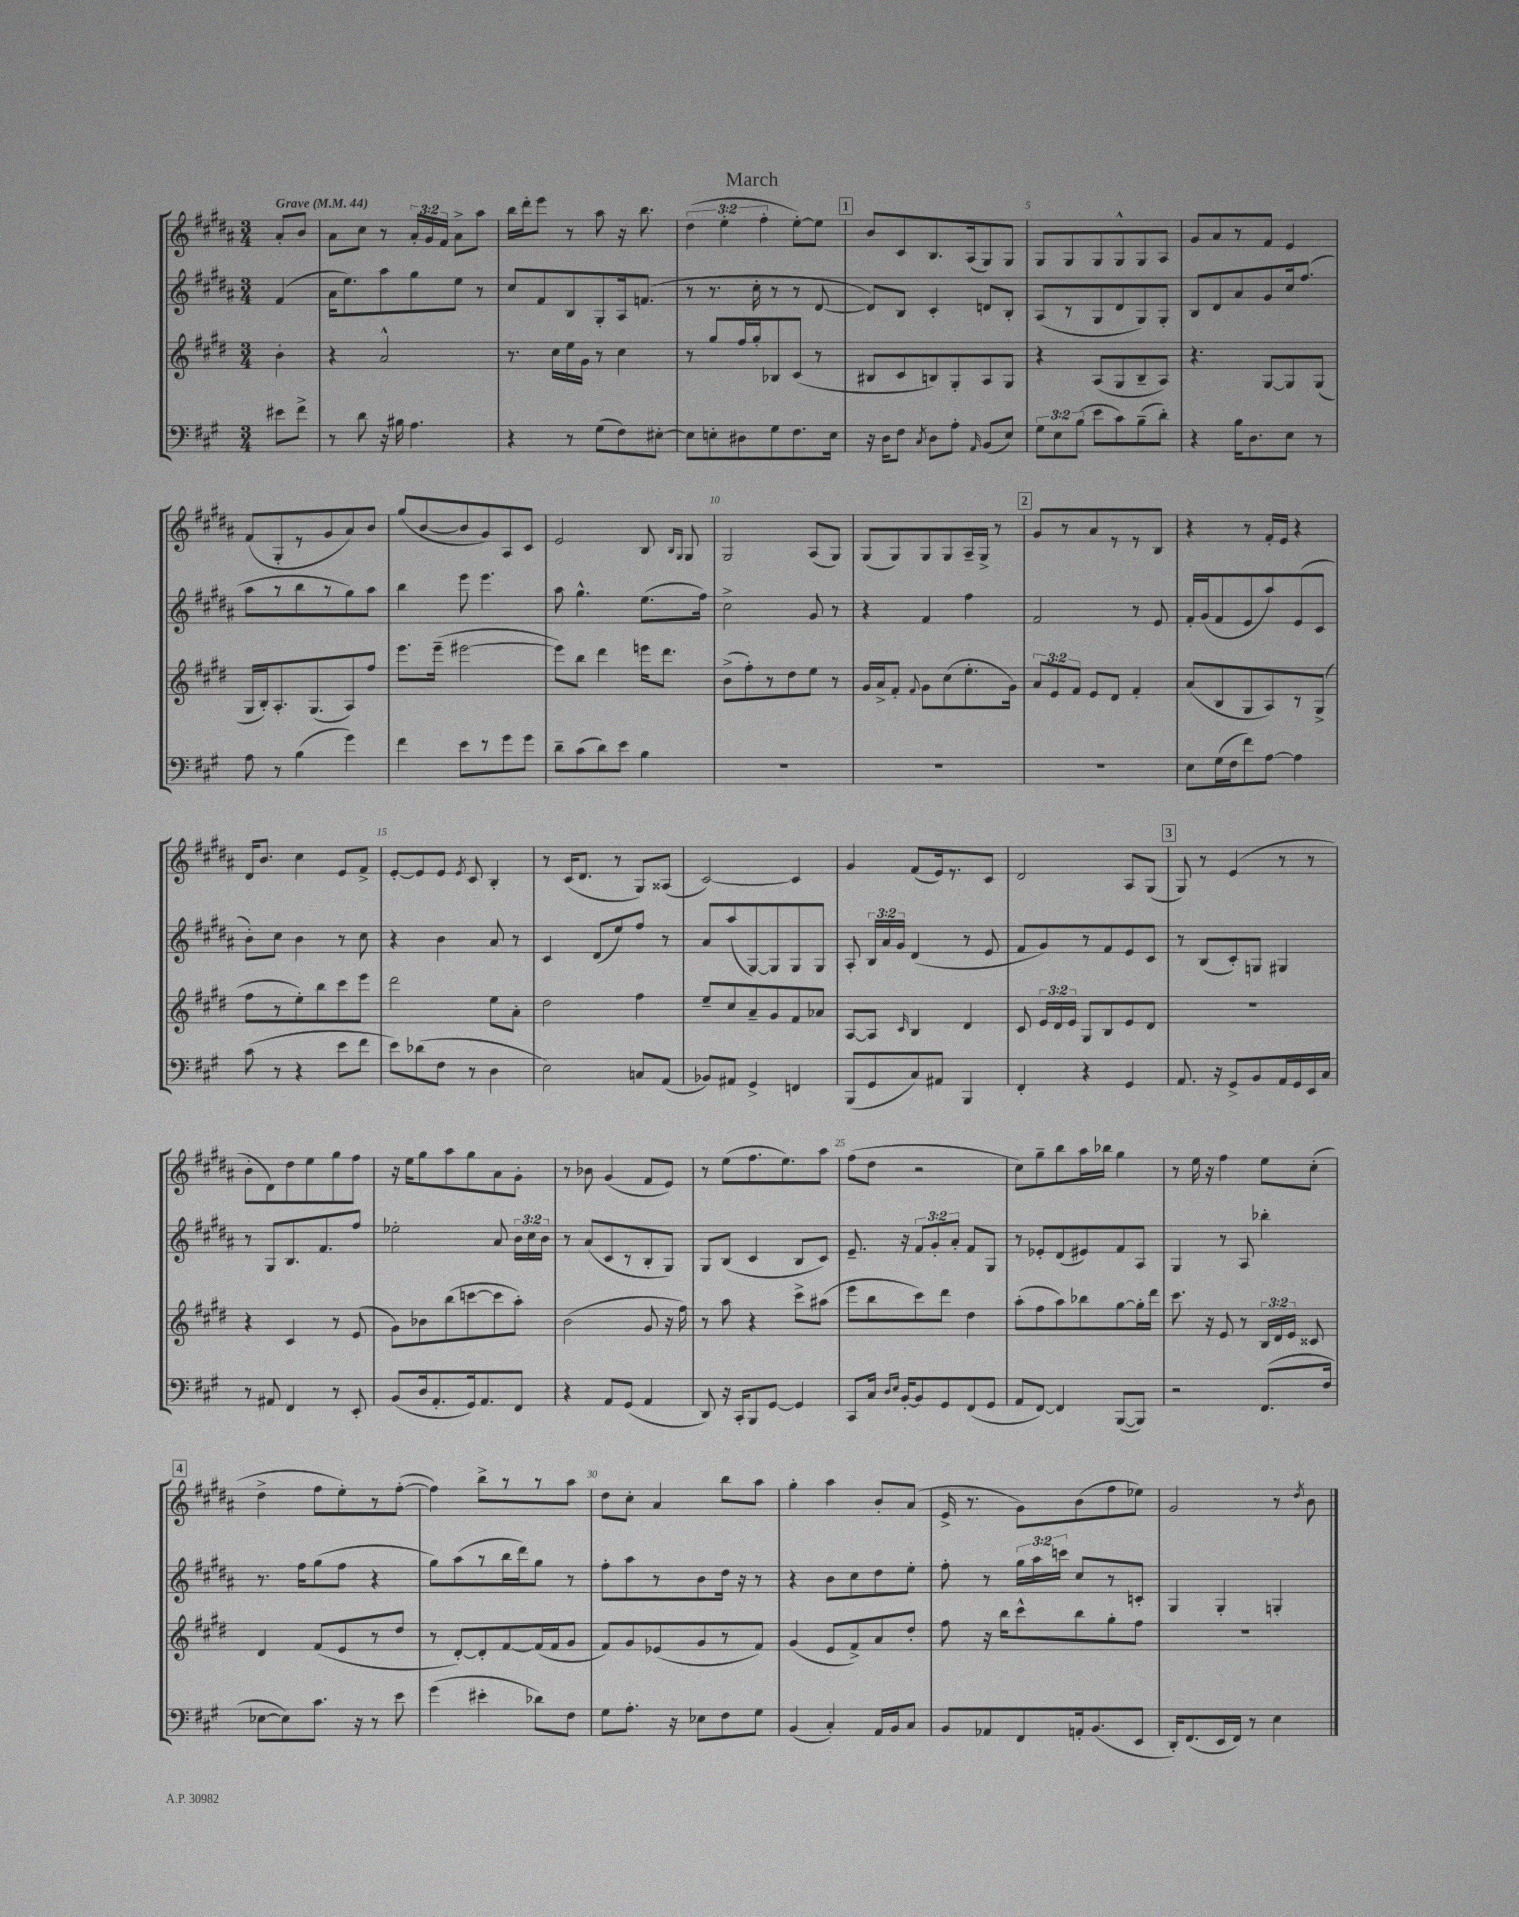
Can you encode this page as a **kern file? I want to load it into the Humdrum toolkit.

**kern	**kern	**kern	**kern
*part4	*part3	*part2	*part1
*staff4	*staff3	*staff2	*staff1
*clefF4	*clefG2	*clefG2	*clefG2
*k[f#c#g#]	*k[f#c#g#d#]	*k[f#c#g#d#a#]	*k[f#c#g#d#a#]
*M3/4	*M3/4	*M3/4	*M3/4
*MM44	*MM44	*MM44	*MM44
=	=	=	=
!	!	!	!LO:TX:a:B:t=Grave
8e#X\L	4b'\	(4f#/	8a#'/L
8f#^\J	.	.	8b/J
=1	=1	=1	=1
8r	4r	16a#\KL	8a#\L
.	.	8.ee\)	.
8d\	.	.	8cc#\J
16r	2a^^/	8aa#\	8r
16B#X\	.	.	.
4.A\	.	8gg#\	24a#'/LL
.	.	.	24g#/
.	.	.	24f#/JJ
.	.	8ee\J	8a#^\L
.	.	8r	8aa#\J
=2	=2	=2	=2
4r	8.r	8cc#/L	16bb\LL
.	.	.	16ddd#'\J
.	.	8f#/	8eee\J
.	16cc#\LL	.	.
8r	16ee\	8B/	8r
.	16g#\JJ	.	.
(8G#\L	8r	8G#'/	8aa#\
8F#\)	4cc#\	16A#/k	16r
.	.	(8.fn/J	8.bb\
[8E#X'\J	.	.	.
=3	=3	=3	=3
8E#\L]	8r	8r	(6dd#\
8En'\	8gg#/L	8.r	.
.	.	.	6ee'\
8D#X\	16ff#/L	.	.
.	16gg#'/J	16cc#'\	.
.	.	.	6ff#'\
8G#\	8B-X/	8r	.
8.F#\	(8c#/J	8r	[8ee'\L)
.	8r	[8d#/	8ee\J]
16E\Jk	.	.	.
!!LO:REH:place=s1:t=1
=4	=4	=4	=4
16r	8B#X/L	8d#/L])	8b/L
16D\KL	.	.	.
8F#\J	8c#/	8B/J	8c#/
8qC#/	.	.	.
8D\L	8Bn/)	4c#'/	8.B/
8A'\J	8G#'/	.	.
.	.	.	(16A#/k
16qqAA/	.	.	.
(8BB/L	8A/	8dn/L	8G#/)
8E/J)	8G#/J	8B'/J	8G#/J
=5	=5	=5	=5
12G#\L	4r	(8A#/L	8G#/L
12E\	.	.	.
.	.	8r	8G#/
(12B\J	.	.	.
8e\L	(8A/L	8G#/	8G#/
8c#\)	8G#/	8d#/	8G#^^/
(8B~\	8B~/	8G#/)	8G#/
8d'\J)	8A/J)	8G#'/J	8A#/J
=6	=6	=6	=6
4r	4.r	8B/L	8g#/L
.	.	8d#/	8a#/
16B\KL	.	8a#/	8r
8.D\	.	.	.
.	[8G#/L	8g#/	8f#/J
8E\J	8G#/]	16cc#/k	4e/
.	.	(8.ff#/J	.
8r	(8G#/J	.	.
!!LO:LB:g=z
=7	=7	=7	=7
8A\	16G#/LL	8aa#\L	(8f#/L
.	16B'/J)	.	.
8r	8.A'/	8r	8G#'/
(4B\	.	8bb\	8r
.	(8.G#/	.	.
.	.	8r	8g#/
4g#\)	8A/)	8gg#\)	8a#/)
.	8ff#/J	8aa#\J	8b/J
=8	=8	=8	=8
4f#\	8.eee\L	4bb\	(8gg#/L
.	.	.	[8b/
.	(16eee~\Jk	.	.
8e\L	[2eee#X\	8eee\	8b/]
8r	.	4.eee\	8g#/)
8g#\	.	.	8A#/
8g#\J	.	.	8c#/J
=9	=9	=9	=9
8d~\L	8eee#\L])	8aa#\	2e/
(8c#\	8bb\J	4.gg#^^\	.
8d\)	4ddd#\	.	.
8e\J	.	.	.
4B\	16eeen\KL	(8.ee\L	8B/
.	8.ddd#\J	.	.
.	.	.	16qqB/LL
.	.	.	16qqG#/JJ
.	.	.	8G#/
.	.	16ff#\Jk)	.
=10	=10	=10	=10
2.r	(8b^\L	2cc#^\	2G#/
.	8ff#'\)	.	.
.	8r	.	.
.	8dd#\	.	.
.	8ee\J	8g#/	(8A#/L
.	8r	8r	8G#/J)
=11	=11	=11	=11
2.r	16g#/LL	4r	(8G#/L
.	16a^/J	.	.
.	8f#'/J	.	8G#/)
.	8qqf#/	.	.
.	8g#\L	4f#/	8G#/
.	(8cc#\	.	8G#/
.	8.ee'\	4ff#\	16A#~/L
.	.	.	16G#^/JJ
.	.	.	8r
.	16g#\Jk)	.	.
!!LO:REH:place=s1:t=2
=12	=12	=12	=12
2.r	12a/L	2f#/	8g#/L
.	12e/	.	.
.	.	.	8r
.	12f#/J	.	.
.	8e/L	.	8a#/
.	8d#/J	.	8r
.	4f#'/	8r	8r
.	.	8e/	8B/J
=13	=13	=13	=13
8E\L	(8a/L	16f#'/LL	4r
.	.	(16g#/J	.
(16G#\L	8B/	8f#/	.
16F#\J	.	.	.
8f#\)	8G#/	8e/	8r
[8A\J	8A/)	8aa#/)	16f#'/LL
.	.	.	16e/JJ
4A\]	8r	(8e/	4r
.	(8G#^/J	8c#/J	.
!!LO:LB:g=z
=14	=14	=14	=14
(8c#\	8ff#\L	8b'\L)	16d#/KL
.	.	.	8.b/J
8r	8r	8cc#\J	.
4r	8ee'\)	4b\	4cc#\
.	8bb\	.	.
8e\L	8ccc#\	8r	8e/L
8f#\J	8eee\J	8cc#\	8f#^/J
=15	=15	=15	=15
8e\L)	2ddd#\	4r	[8e'/L
(8d-X\	.	.	8e/]
8F#\J	.	4b\	8e/J
.	.	.	8qe/
8r	.	.	8c#/
4D\	8ee\L	8a#/	4B'/
.	8a'\J	8r	.
=16	=16	=16	=16
2E\)	2dd#\	4c#/	8r
.	.	.	(16c#/KL
.	.	.	8.d#/J
.	.	(8d#/L	.
.	.	8ee/)	8r
8Cn/L	4ff#\	8ff#/J	8G#/L)
(8AA/J	.	8r	(8A##X/J
=17	=17	=17	=17
8BB-X/L)	8ee~/L	8a#/L	[2c#/)
8AA#X/J	8cc#/	(8aa#/	.
4GG#^/	8a~/	[8G#/)	.
.	8g#/	8G#/]	.
4FFn/	8f#/	8G#/	4c#/]
.	8a-X/J	8G#/J	.
=18	=18	=18	=18
(8BBB/L	[8A/L	8A#'/	4g#/
8GG#/	8A/J]	24B/LL	.
.	.	24a#/	.
.	.	24g#/JJ	.
.	16qqc#/	.	.
8C#/)	4B/	(4d#/	(8f#/L
8AA#X/J	.	.	16e/k)
.	.	.	8.r
4BBB/	4d#/	8r	.
.	.	8e/	8c#/J
=19	=19	=19	=19
4FF#'/	8c#/	8f#/L	2d#/
.	24e/LL	8g#/)	.
.	24d#/	.	.
.	24e/JJ	.	.
4r	8G#/L	8r	.
.	8B/	8f#/	.
4GG#/	8e/	8e/	8A#/L
.	8d#/J	8c#/J	(8G#/J
!!LO:REH:place=s1:t=3
=20	=20	=20	=20
8.AA/	2.r	8r	8G#/)
.	.	(8B/L	8r
16r	.	.	.
8GG#^/L	.	8c#'/)	(4e/
8BB/	.	8Gn/J	.
16AA/L	.	4G#X/	8r
16GG#/	.	.	.
16EE/	.	.	8r
16C#/JJ	.	.	.
!!LO:LB:g=z
=21	=21	=21	=21
8r	4r	8r	8b'\L
8AA#X/	.	8G#/L	8d#\)
4FF#/	4c#/	8.B/	8dd#\
.	.	.	8ee\
.	.	8.f#/	.
8r	8r	.	8gg#\
8EE'/	(8e/	8ff#/J	8ff#\J
=22	=22	=22	=22
(8BB/L	8g#\L)	2ee-X'\	16r
.	.	.	16ee\KL
16D/k	8b-X\	.	8gg#\
8.AA'/	.	.	.
.	(8bb\	.	8aa#\
16GG#/k)	[8cccn\	.	8gg#\
8.AA/	.	.	.
.	8ccc\]	8a#/	8a#\
8FF#/J	8aa'\J)	24b\LL	8g#'\J
.	.	24cc#\	.
.	.	24b\JJ	.
=23	=23	=23	=23
4r	(2b\	8r	8r
.	.	(8a#/L	8b-X\
8AA/L	.	8c#/	(4g#/
(8GG#/J	.	8r	.
4AA/	8g#/	8B'/	8f#/L
.	16r	8G#/J)	8e/J)
.	16ff#\)	.	.
=24	=24	=24	=24
8DD/)	8r	8G#/L	8r
16r	8aa\	(8B/J	(8ee\L
16CC#'/KL	.	.	.
8BBB/	4r	4c#/	8.ff#\
[8GG#/J	.	.	.
.	.	.	8.ee\)
4GG#/]	8ccc#^\L	8B/L	.
.	(8aa#X\J	8c#/J)	8aa#\J
=25	=25	=25	=25
8CC#/L	8eee\L	8.e~/	(8ff#\L
16C#/Jk	8bb\	.	8dd#\J
16qqD/LL	.	.	.
16qqE/JJ	.	.	.
[16BB'/KL	.	16r	.
8BB/]	8ccc#\)	12f#/L	2r
.	.	12g#'/	.
8GG#/	8ddd#\J	.	.
.	.	12a#'/J	.
(8FF#/	4dd#\	8f#/L	.
8GG#/J	.	8G#/J	.
=26	=26	=26	=26
8AA/L	(8aa'\L	8r	8cc#\L)
[8FF#/J)	8ff#\	8e-X'/L	8gg#~\
4FF#/]	8aa\)	(8d#/	8bb\
.	8bb-X\	8e#X/)	16aa#\L
.	.	.	16bb-X\JJ
([8BBB/L	[8gg#\	8f#/	4gg#\
8BBB/J])	16gg#'\L]	8A#/J	.
.	16ddd#\JJ	.	.
=27	=27	=27	=27
2r	8.ccc#\	4G#/	8r
.	.	.	16ee\
.	16r	.	16r
.	8e/	8r	4ff#\
.	8r	8A#/	.
(8.FF#/L	24B/LL	4bb-X'\	8ee\L
.	24d#/	.	.
.	24e/JJ	.	.
.	8c##X/	.	(8cc#'\J
16F#/Jk	.	.	.
!!LO:LB:g=z
!!LO:REH:place=s1:t=4
=28	=28	=28	=28
[8E-X\L	4d#/	8.r	4dd#^\
8E-\])	.	.	.
.	.	16ff#\KL	.
8.c#\J	(8f#/L	(8gg#\	8ff#\L
.	8e/	8ff#\J	8ee'\)
16r	.	.	.
8r	8r	4r	8r
8e\	8dd#/J	.	([8ff#'\J
=29	=29	=29	=29
(4g#\	8r	8gg#\L)	4ff#\])
.	[8d#'/L)	(8aa#\	.
4e#X'\	8d#'/]	8r	8bb^\L
.	[8f#/	16bb\L	8r
.	.	16ddd#\J)	.
8d-X\L)	(16f#/L]	8gg#\J	8r
.	16f#/J	.	.
8F#\J	8g#/J	8r	8aa#\J
=30	=30	=30	=30
8G#\L	8f#/L)	8ff#'\L	8dd#\L
8.A'\J	8g#/	8aa#\	8cc#'\J
.	(8e-X/	8r	4a#/
16r	.	.	.
8E-X\L	8g#/	8b\	.
8F#\	8r	16dd#\Jk	8bb\L
.	.	16r	.
8G#\J	8f#/J)	8r	8aa#\J
=31	=31	=31	=31
(4BB/	(4g#/	4r	4gg#'\
4C#'/)	8e/L	8b\L	4aa#\
.	8f#^/)	8cc#\	.
16AA/LL	8a/	8dd#\	8b'/L
16BB/J	.	.	.
8C#/J	8dd#'/J	8ee'\J	(8a#/J
=32	=32	=32	=32
8BB/L	8ff#\	8ff#'\	16e^/
.	.	.	8.r
8AA-X/	16r	8r	.
.	16bb\KL	.	.
8FF#/	8ccc#^^\	24gg#\LL	8g#\L)
.	.	24aa#\	.
.	.	24cccn\JJ	.
16AAn'/k	8bb\	8cc#/L	(8b\
(8.BB/	.	.	.
.	8gg#'\	8r	8ff#\
8EE/J	8ff#\J	8cn'/J	8ee-X\J)
=33	=33	=33	=33
16DD'/KL)	2.r	4G#/	2g#/
(8.FF#/	.	.	.
16EE/L	.	4G#'/	.
16FF#/JJ)	.	.	.
8r	.	.	.
4E\	.	4Gn'/	8r
.	.	.	8qdd#/
.	.	.	8b\
==	==	==	==
*-	*-	*-	*-
